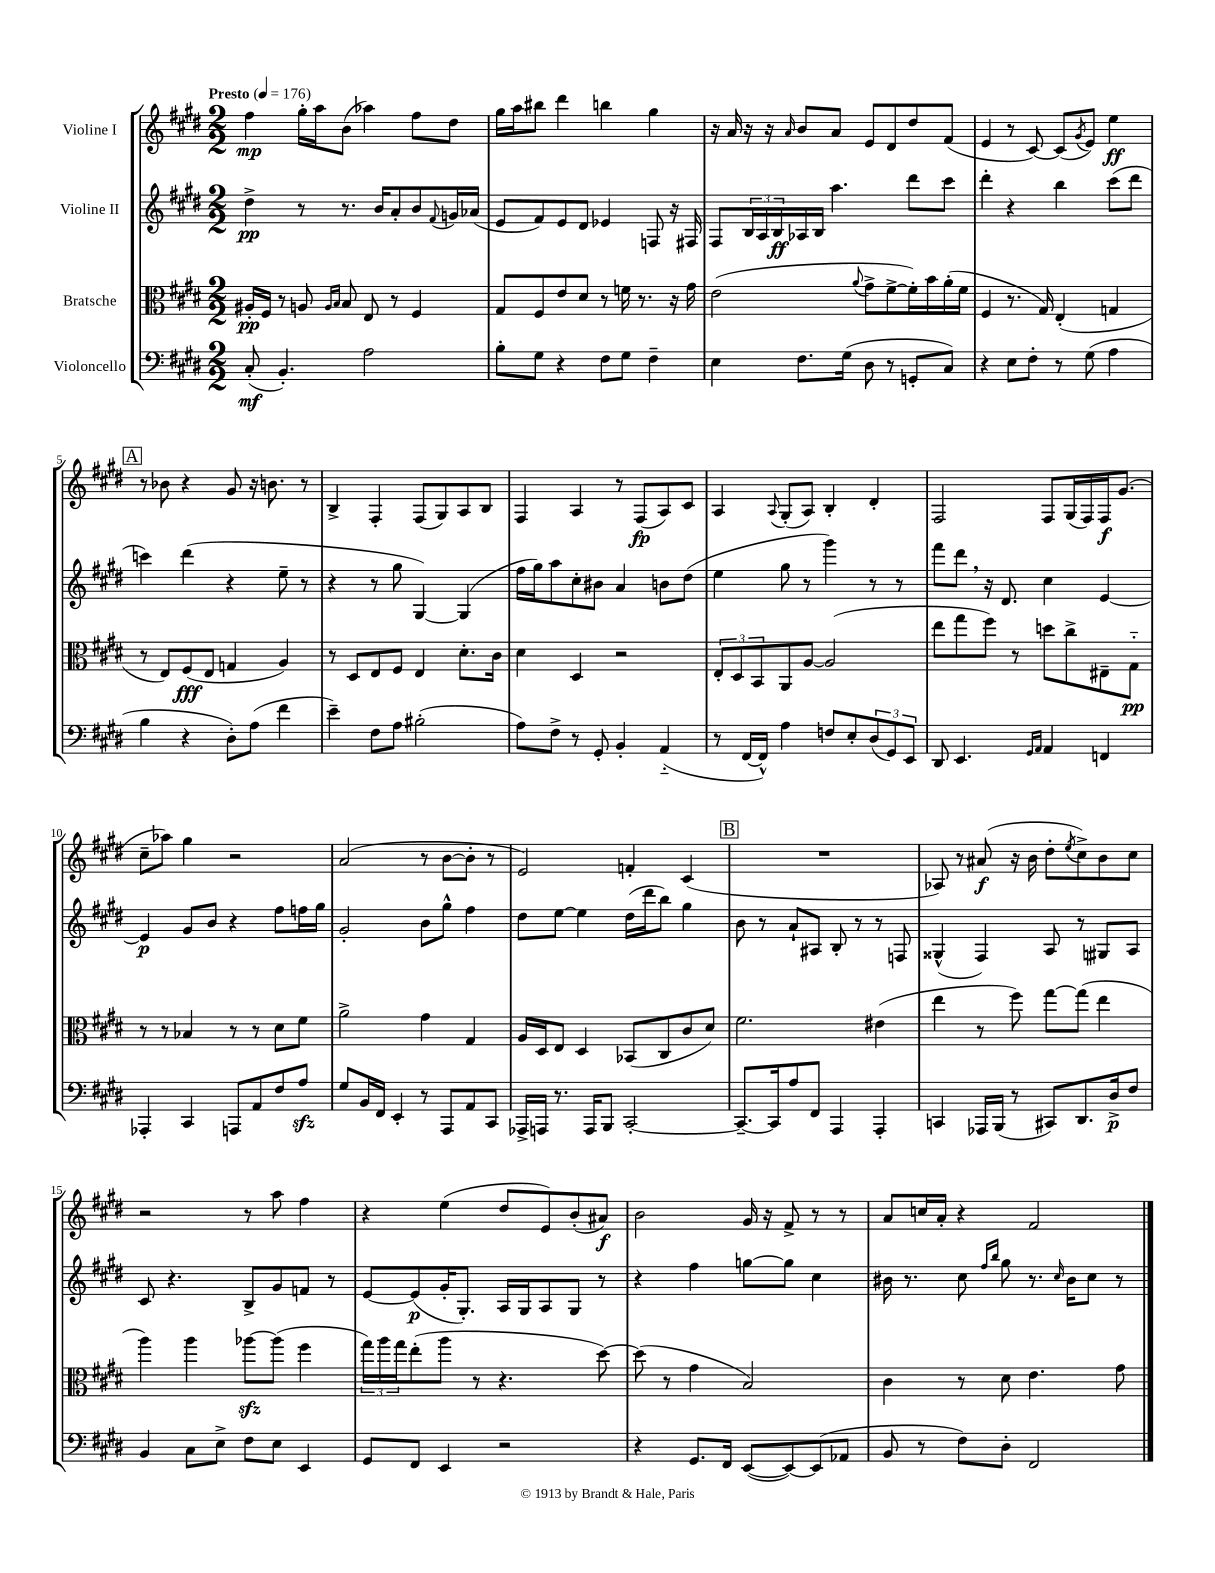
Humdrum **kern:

**kern	**dynam	**kern	**dynam	**kern	**dynam	**kern	**dynam
*part4	*part4	*part3	*part3	*part2	*part2	*part1	*part1
*staff4	*staff4	*staff3	*staff3	*staff2	*staff2	*staff1	*staff1
*I"Violoncello	*	*I"Bratsche	*	*I"Violine II	*	*I"Violine I	*
*clefF4	*	*clefC3	*	*clefG2	*	*clefG2	*
*k[f#c#g#d#]	*	*k[f#c#g#d#]	*	*k[f#c#g#d#]	*	*k[f#c#g#d#]	*
*M2/2	*	*M2/2	*	*M2/2	*	*M2/2	*
*MM176	*	*MM176	*	*MM176	*	*MM176	*
=1	=1	=1	=1	=1	=1	=1	=1
!	!	!	!	!	!	!LO:TX:a:B:t=Presto	!
(8C#'/	mf	16A#X'/LL	pp	4dd#^\	pp	4ff#\	mp
.	.	16F#/JJ	.	.	.	.	.
4.BB'/)	.	8r	.	.	.	.	.
.	.	8An/	.	8r	.	16gg#'\LL	.
.	.	.	.	.	.	16aa\J	.
.	.	16qqA/LL	.	.	.	.	.
.	.	16qqB/JJ	.	.	.	.	.
.	.	8B/	.	8.r	.	(8b\J	.
2A\	.	8E/	.	.	.	4aa-X\)	.
.	.	.	.	16b/KL	.	.	.
.	.	8r	.	8a'/	.	.	.
.	.	4F#/	.	8b/	.	8ff#\L	.
.	.	.	.	8qqf#/	.	.	.
.	.	.	.	16gn/L	.	8dd#\J	.
.	.	.	.	(16a-X/JJ	.	.	.
=2	=2	=2	=2	=2	=2	=2	=2
8B'\L	.	8G#/L	.	8e/L	.	16gg#\LL	.
.	.	.	.	.	.	16aa\J	.
8G#\J	.	8F#/	.	8f#/)	.	8bb#X\J	.
4r	.	8e/	.	8e/	.	4ddd#\	.
.	.	8d#/J	.	8d#/J	.	.	.
8F#\L	.	8r	.	4e-X/	.	4bbn\	.
8G#\J	.	16fn\	.	.	.	.	.
.	.	8.r	.	.	.	.	.
4F#~\	.	.	.	8Fn/	.	4gg#\	.
.	.	16r	.	16r	.	.	.
.	.	16g#\	.	16F#X/	.	.	.
=3	=3	=3	=3	=3	=3	=3	=3
4E\	.	(2e\	.	8F#/L	.	16r	.
.	.	.	.	.	.	16a/	.
.	.	.	.	24B/L	.	16r	.
.	.	.	.	24A/	.	.	.
.	.	.	.	.	.	16r	.
.	.	.	.	24B/	ff	.	.
.	.	.	.	.	.	16qqa/	.
8.F#\L	.	.	.	16A-X/	.	8b/L	.
.	.	.	.	16B/JJ	.	.	.
.	.	.	.	4.aa\	.	8a/J	.
(16G#\Jk	.	.	.	.	.	.	.
.	.	8qqa/	.	.	.	.	.
8D#\	.	8g#^\L	.	.	.	8e/L	.
8r	.	[8f#^\	.	.	.	8d#/	.
8GGn'/L	.	16f#'\L])	.	8ddd#\L	.	8dd#/	.
.	.	16b\	.	.	.	.	.
8C#/J)	.	(16a'\	.	8ccc#\J	.	(8f#/J	.
.	.	16f#\JJ	.	.	.	.	.
=4	=4	=4	=4	=4	=4	=4	=4
4r	.	4F#/	.	4ddd#'\	.	4e/	.
8E\L	.	8.r	.	4r	.	8r	.
8F#'\J	.	.	.	.	.	[8c#/)	.
.	.	16G#/)	.	.	.	.	.
8r	.	(4E'/	.	4bb\	.	(8c#/L]	.
.	.	.	.	.	.	8qg#/	.
(8G#\	.	.	.	.	.	8e/J)	.
4A\	.	4Gn/	.	(8ccc#\L	.	4ee\	ff
.	.	.	.	8ddd#\J	.	.	.
!!LO:LB:g=z
!!LO:REH:place=s1:t=A
=5	=5	=5	=5	=5	=5	=5	=5
4B\	.	8r	.	4cccn\)	.	8r	.
.	.	8E/L)	.	.	.	8b-X\	.
4r	.	(8F#/	fff	(4ddd#\	.	4r	.
.	.	8E/J	.	.	.	.	.
8D#'\L)	.	4Gn/	.	4r	.	8g#/	.
(8A\J	.	.	.	.	.	16r	.
.	.	.	.	.	.	8.bn\	.
4f#\	.	4A/)	.	8ee~\	.	.	.
.	.	.	.	8r	.	8r	.
=6	=6	=6	=6	=6	=6	=6	=6
4e~\)	.	8r	.	4r	.	4B^/	.
.	.	8D#/L	.	.	.	.	.
8F#\L	.	8E/	.	8r	.	4F#'/	.
8A\J	.	8F#/J	.	8gg#\	.	.	.
(2B#X'\	.	4E/	.	[4G#/)	.	(8F#/L	.
.	.	.	.	.	.	8G#/)	.
.	.	8.d#'\L	.	(4G#/]	.	8A/	.
.	.	.	.	.	.	8B/J	.
.	.	16c#\Jk	.	.	.	.	.
=7	=7	=7	=7	=7	=7	=7	=7
8A\L)	.	4d#\	.	16ff#\LL	.	4F#/	.
.	.	.	.	16gg#\J)	.	.	.
8F#^\J	.	.	.	8aa\	.	.	.
8r	.	4D#/	.	8cc#'\	.	4A/	.
8GG#'/	.	.	.	8b#X\J	.	.	.
4BB'/	.	2r	.	4a/	.	8r	.
.	.	.	.	.	.	(8F#/L	fp
(4AA/	.	.	.	8bn\L	.	8A/)	.
.	.	.	.	(8dd#\J	.	8c#/J	.
=8	=8	=8	=8	=8	=8	=8	=8
8r	.	12E'/L	.	4ee\	.	4A/	.
.	.	12D#/	.	.	.	.	.
[16FF#/LL	.	.	.	.	.	.	.
.	.	12BB/	.	.	.	.	.
16FF#^^/JJ])	.	.	.	.	.	.	.
.	.	.	.	.	.	8qqA/	.
4A\	.	8AA/	.	8gg#\	.	(8G#'/L	.
.	.	[8A/J	.	8r	.	8A/J)	.
8Fn/L	.	(2A/]	.	4ggg#\)	.	4B'/	.
8E'/	.	.	.	.	.	.	.
(12D#/	.	.	.	8r	.	4d#'/	.
12GG#/)	.	.	.	.	.	.	.
.	.	.	.	8r	.	.	.
12EE/J	.	.	.	.	.	.	.
=9	=9	=9	=9	=9	=9	=9	=9
8DD#/	.	8ee\L	.	8fff#\L	.	2F#/	.
4.EE/	.	8gg#\	.	8ddd#,\J	.	.	.
.	.	8ff#\J)	.	16r	.	.	.
.	.	.	.	8.d#/	.	.	.
.	.	8r	.	.	.	.	.
16qqGG#/LL	.	.	.	.	.	.	.
16qqAA/JJ	.	.	.	.	.	.	.
4AA/	.	8ddn\L	.	4cc#\	.	8F#/L	.
.	.	8cc#^\	.	.	.	(16G#/L	.
.	.	.	.	.	.	16F#/)	.
4FFn/	.	8E#X~\	.	[4e/	.	16F#/J	f
.	.	.	.	.	.	(8.g#/J	.
.	.	8G#\J	pp	.	.	.	.
!!LO:LB:g=z
=10	=10	=10	=10	=10	=10	=10	=10
4AAA-X'/	.	8r	.	4e/]	p	8cc#~\L	.
.	.	8r	.	.	.	8aa-X\J)	.
4CC#/	.	4B-X/	.	8g#/L	.	4gg#\	.
.	.	.	.	8b/J	.	.	.
8AAAn/L	.	8r	.	4r	.	2r	.
8AA/	.	8r	.	.	.	.	.
8F#/	.	8d#\L	.	8ff#\L	.	.	.
8Azz/J	.	8f#\J	.	16ffn\L	.	.	.
.	.	.	.	16gg#\JJ	.	.	.
=11	=11	=11	=11	=11	=11	=11	=11
8G#/L	.	2a^\	.	2g#'/	.	(2a/	.
16BB/L	.	.	.	.	.	.	.
16FF#/JJ	.	.	.	.	.	.	.
4EE'/	.	.	.	.	.	.	.
8r	.	4g#\	.	8b\L	.	8r	.
8AAA/L	.	.	.	8gg#^^\J	.	[8b\L	.
8AA/	.	4G#/	.	4ff#\	.	8b'\J]	.
8CC#/J	.	.	.	.	.	8r	.
=12	=12	=12	=12	=12	=12	=12	=12
16AAA-X^/LL	.	16A/LL	.	8dd#\L	.	2e/)	.
16AAAn/JJ	.	16D#/J	.	.	.	.	.
8.r	.	8E/J	.	[8ee\J	.	.	.
.	.	4D#/	.	4ee\]	.	.	.
16AAA/KL	.	.	.	.	.	.	.
8BBB/J	.	.	.	.	.	.	.
[2CC#'/	.	(8BB-X/L	.	(16dd#\LL	.	4fn'/	.
.	.	.	.	16ddd#\J	.	.	.
.	.	8C#/	.	8bb\J)	.	.	.
.	.	8c#/	.	4gg#\	.	(4c#/	.
.	.	8d#/J)	.	.	.	.	.
!!LO:REH:place=s1:t=B
=13	=13	=13	=13	=13	=13	=13	=13
8.CC#~/L_	.	2.f#\	.	8b\	.	1r	.
.	.	.	.	8r	.	.	.
16CC#/k]	.	.	.	.	.	.	.
8A/	.	.	.	8a`/L	.	.	.
8FF#/J	.	.	.	8A#X/J	.	.	.
4AAA/	.	.	.	8B'/	.	.	.
.	.	.	.	8r	.	.	.
4AAA'/	.	(4e#X\	.	8r	.	.	.
.	.	.	.	8Fn/	.	.	.
=14	=14	=14	=14	=14	=14	=14	=14
4CCn/	.	4ee\	.	(4G##X^^/	.	8A-X/)	.
.	.	.	.	.	.	8r	.
16AAA-X/LL	.	8r	.	4F#/)	.	(8a#X/	f
(16BBB/JJ	.	.	.	.	.	.	.
8r	.	8ff#\)	.	.	.	16r	.
.	.	.	.	.	.	16b\	.
8CC#X/L)	.	[8gg#\L	.	8A/	.	8dd#'\L	.
.	.	.	.	.	.	8qee/	.
8.DD#/	.	(8gg#\J]	.	8r	.	8cc#^\)	.
.	.	4ee\	.	8G#X/L	.	8b\	.
16D#^/k	p	.	.	.	.	.	.
8F#/J	.	.	.	8A/J	.	8cc#\J	.
!!LO:LB:g=z
=15	=15	=15	=15	=15	=15	=15	=15
4BB/	.	4aa\)	.	8c#/	.	2r	.
.	.	.	.	4.r	.	.	.
8C#\L	.	4aa\	.	.	.	.	.
8E^\J	.	.	.	.	.	.	.
8F#\L	.	[8aa-Xzz\L	.	8B^/L	.	8r	.
8E\J	.	(8aa-\J]	.	8g#/	.	8aa\	.
4EE/	.	4ff#\	.	8fn/J	.	4ff#\	.
.	.	.	.	8r	.	.	.
=16	=16	=16	=16	=16	=16	=16	=16
8GG#/L	.	24gg#\LL)	.	[8e/L	.	4r	.
.	.	24aa\	.	.	.	.	.
.	.	24gg#\J	.	.	.	.	.
8FF#/J	.	(8ee'\	.	(8e/]	p	.	.
4EE/	.	8aa\J	.	16g#'/K	.	(4ee\	.
.	.	.	.	8.G#'/J)	.	.	.
.	.	8r	.	.	.	.	.
2r	.	4.r	.	16A/LL	.	8dd#/L	.
.	.	.	.	16G#/J	.	.	.
.	.	.	.	8A/	.	8e/)	.
.	.	.	.	8G#/J	.	(8b'/	.
.	.	[8dd#\)	.	8r	.	8a#X/J)	f
=17	=17	=17	=17	=17	=17	=17	=17
4r	.	(8dd#\]	.	4r	.	2b\	.
.	.	8r	.	.	.	.	.
8.GG#/L	.	4g#\	.	4ff#\	.	.	.
16FF#/Jk	.	.	.	.	.	.	.
([8EE/L	.	2B/)	.	[8ggn\L	.	16g#/	.
.	.	.	.	.	.	16r	.
8EE/_)	.	.	.	8gg\J]	.	8f#^/	.
(8EE/]	.	.	.	4cc#\	.	8r	.
8AA-X/J	.	.	.	.	.	8r	.
=18	=18	=18	=18	=18	=18	=18	=18
8BB/	.	4c#\	.	16b#X\	.	8a/L	.
.	.	.	.	8.r	.	.	.
8r	.	.	.	.	.	16ccn/L	.
.	.	.	.	.	.	16a'/JJ	.
8F#\L)	.	8r	.	8cc#\	.	4r	.
.	.	.	.	16qqff#/LL	.	.	.
.	.	.	.	16qqbb/JJ	.	.	.
8D#'\J	.	8d#\	.	8gg#\	.	.	.
2FF#/	.	4.e\	.	8.r	.	2f#/	.
.	.	.	.	16qqcc#/	.	.	.
.	.	.	.	16b#\KL	.	.	.
.	.	.	.	8cc#\J	.	.	.
.	.	8g#\	.	8r	.	.	.
==	==	==	==	==	==	==	==
*-	*-	*-	*-	*-	*-	*-	*-
